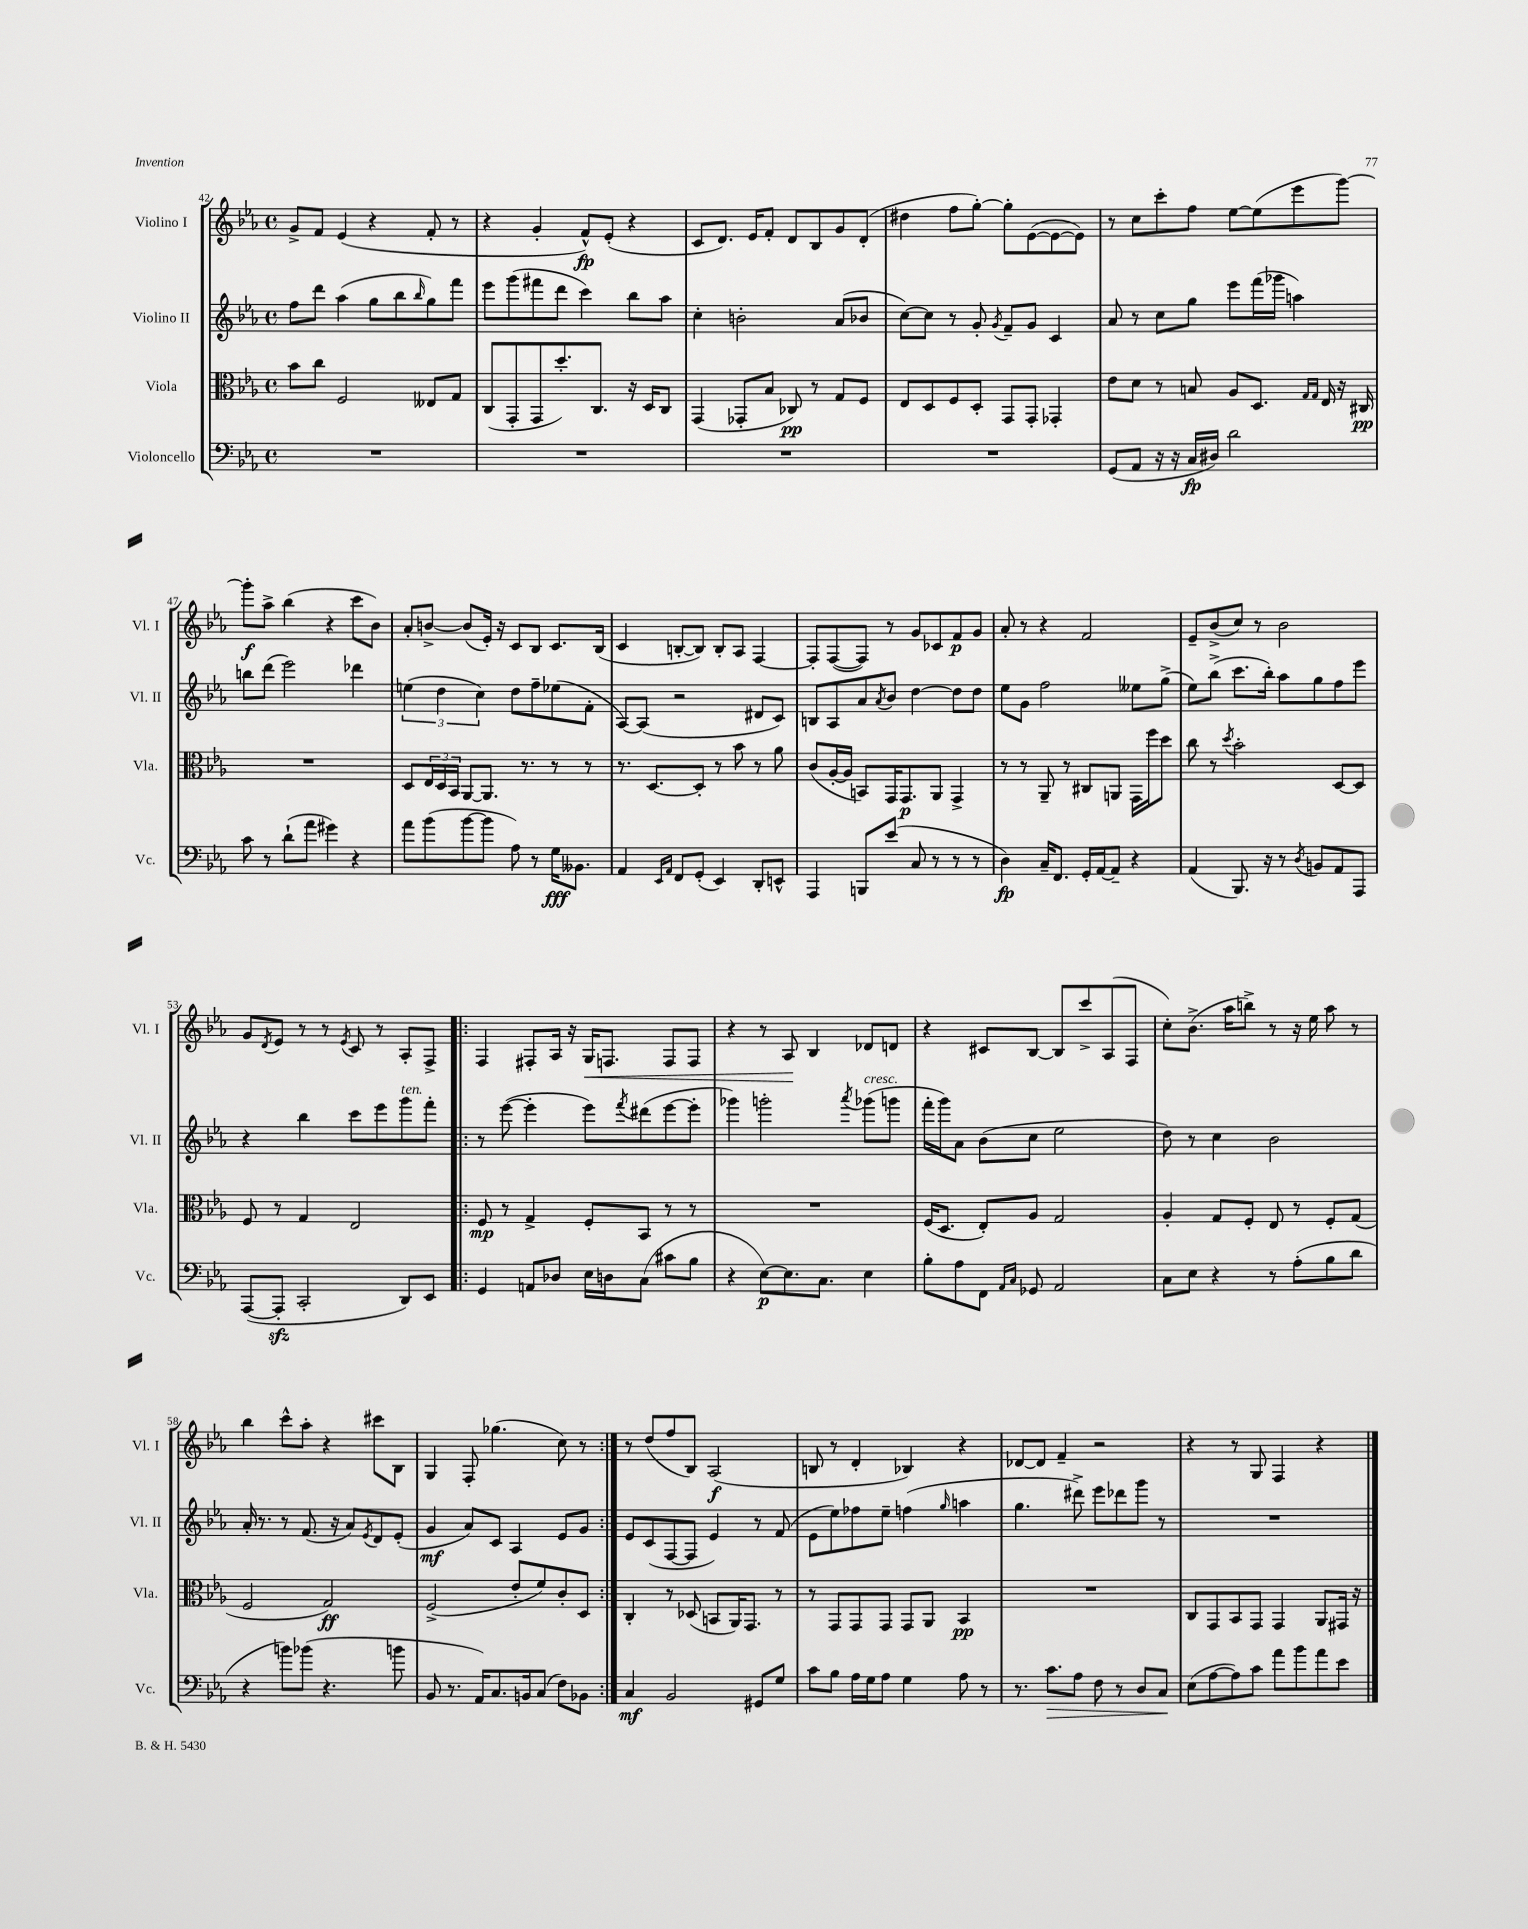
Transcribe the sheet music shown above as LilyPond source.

<<
\new StaffGroup <<
\new Staff = "s0" \with { instrumentName = "Violino I" shortInstrumentName = "Vl. I" } {
    \clef treble \key ees \major \defaultTimeSignature \time 4/4
    g'8-> f'8 ees'4( r4 f'8-. r8 |
    r4 g'4-. f'8-^\fp) ees'8-.( r4 |
    c'8 d'8.) ees'16 f'8-. d'8 bes8 g'8 d'8-.( |
    dis''4 f''8 g''8~-.) g''8-. ees'8~( ees'8~ ees'8) |
    r8 c''8 c'''8-. f''8 ees''8~ ees''8( ees'''8 g'''8~) |
    g'''8-.\f aes''8-> bes''4( r4 c'''8 bes'8) |
    aes'8-. b'8~-> b'8( ees'16-.) r16 c'8 bes8 c'8. bes16( |
    c'4 b8~-. b8) b8-. aes8 f4~ |
    f8-. f8~( f8) r8 g'8 ces'8 f'8\p g'8 |
    aes'8-. r8 r4 f'2 |
    ees'8-- bes'8->( c''8) r8 bes'2 |
    g'8 \acciaccatura { d'8 } ees'8 r8 r8 \acciaccatura { ees'8 } c'8 r8 aes8-. f8-> |
    \repeat volta 2 { f4 fis8-. aes16 r16 g16\< f8. f8 f8 |
    r4 r8 aes8\! bes4 des'8 d'8 |
    r4 cis'8 bes8~ bes8 c'''8-> aes8( f8 |
    c''8-.) bes'8.->( aes''16 b''8->) r8 r16 ees''16 aes''8 r8 |
    bes''4 c'''8-^ aes''8-. r4 cis'''8 bes8 |
    g4 f8-. ges''4.( c''8) r8 | }
    r8 d''8( f''8 bes8) aes2\f( |
    b8 r8 d'4-. bes4) r4 |
    des'8~ des'8 f'4-- r2 |
    r4 r8 g8 f4 r4 \bar "|." |
}
\new Staff = "s1" \with { instrumentName = "Violino II" shortInstrumentName = "Vl. II" } {
    \clef treble \key ees \major \defaultTimeSignature \time 4/4
    f''8 d'''8 aes''4( g''8 bes''8 \grace { bes''16 } g''8) f'''8 |
    ees'''8 g'''8( fis'''8 d'''8 c'''4) bes''8 aes''8 |
    c''4-. b'2-. aes'8( bes'8 |
    c''8~) c''8 r8 g'8-. \acciaccatura { g'8 } f'8-- g'8 c'4 |
    aes'8 r8 c''8 g''8 ees'''8 f'''16( ges'''16 a''4) |
    b''8 d'''8( ees'''2) des'''4 |
    \tuplet 3/2 { e''4( d''4 c''4) } d''8 f''8-- ees''8( f'8-. |
    aes8~) aes8( r2 dis'8 c'8) |
    b8 aes8 aes'8 \acciaccatura { aes'8 } bes'8 d''4~ d''8 d''8 |
    ees''8 g'8 f''2 eeses''8 g''8->( |
    ees''8) bes''8->( c'''8. bes''16-.) aes''8 g''8 f''8 ees'''8 |
    r4 bes''4 c'''8 ees'''8 g'''8^\markup { \italic "ten." } f'''8-. |
    \repeat volta 2 { r8 ees'''8~( ees'''4-. ees'''8) \acciaccatura { f'''8 } dis'''8( ees'''8~ ees'''8-. |
    ges'''4) g'''2-. \acciaccatura { aes'''8 } ges'''8^\markup { \italic "cresc." }( g'''8 |
    f'''16-. g'''16) aes'8 bes'8( c''8 ees''2 |
    d''8) r8 c''4 bes'2 |
    aes'16-. r8. r8 f'8.( r16 aes'8) \acciaccatura { ees'8 } d'8 ees'8-.( |
    g'4\mf aes'8) c'8 aes4 ees'8 g'8 | }
    ees'8 c'8( f8~ f8 ees'4) r8 f'8( |
    ees'8 ees''8) fes''8 ees''8-- f''4( \grace { g''16 } a''4 |
    g''4. dis'''8->) ees'''8 des'''8 g'''8 r8 |
    R1 \bar "|." |
}
\new Staff = "s2" \with { instrumentName = "Viola" shortInstrumentName = "Vla." } {
    \clef alto \key ees \major \defaultTimeSignature \time 4/4
    bes'8 c''8 f2 eeses8 g8 |
    c8( g,8-. g,8 d''8.-.) c8. r16 d16 c8 |
    g,4( ges,8-. bes8 ces8\pp) r8 g8 f8 |
    ees8 d8 f8 d8-. g,8 g,8-. ges,4-. |
    ees'8 d'8 r8 b8 aes8 d8. \grace { g16 g16 } ees16 r16 cis16\pp |
    R1 |
    d8 \tuplet 3/2 { ees16 d16 bes,16 } aes,8~ aes,8. r8. r8 r8 |
    r8. d8.~ d8-. r8 bes'8 r8 aes'8 |
    c'8( aes16~-. aes16 b,8) g,16 g,8.\p aes,8 g,4-> |
    r8 r8 aes,8-- r8 cis8 a,8 g,16 f''16 d''8 |
    c''8 r8 \acciaccatura { d''8 } bes'2-. d8~ d8 |
    f8 r8 g4 ees2 |
    \repeat volta 2 { f8\mp r8 g4-> f8-. bes,8 r8 r8 |
    R1 |
    f16( d8. ees8-.) aes8 g2 |
    aes4-. g8 f8-. ees8 r8 f8-. g8( |
    f2 g2\ff) |
    f2->( ees'8-. f'8) c'8-. d8 | }
    c4-. r8 des8( b,8 aes,16) g,8. r8 |
    r8 g,8 g,8 g,8 g,8 aes,8 bes,4\pp |
    R1 |
    c8 g,8 bes,8 g,8 g,4 aes,8 gis,16 r16 \bar "|." |
}
\new Staff = "s3" \with { instrumentName = "Violoncello" shortInstrumentName = "Vc." } {
    \clef bass \key ees \major \defaultTimeSignature \time 4/4
    R1 |
    R1 |
    R1 |
    R1 |
    g,8( aes,8 r16 r16 c16\fp dis16) d'2 |
    c'8 r8 d'8-!( aes'8 gis'4) r4 |
    aes'8 bes'8( bes'8~ bes'8 aes8) r8 g16\fff beses,8. |
    aes,4 \grace { ees,16 aes,16 } f,8 g,8-.( ees,4) d,8-. e,8-^ |
    aes,,4 b,,8 ees'8( c8 r8 r8 r8 |
    d4\fp) c16-- f,8. g,16-. aes,16~ aes,8-- r4 |
    aes,4( bes,,8.) r16 r8 \acciaccatura { d8 } b,8 aes,8 aes,,8 |
    aes,,8~( aes,,8-.\sfz c,2-. d,8) ees,8 |
    \repeat volta 2 { g,4 a,8 des8 ees16 d16 c8( cis'8 bes8 |
    r4 ees8~\p) ees8. c8. ees4 |
    bes8-. aes8 f,8 \grace { aes,16 c16 } ges,8 aes,2 |
    c8 ees8 r4 r8 aes8-.( bes8 d'8 |
    r4 b'8) bes'8( r4. b'8 |
    bes,8 r8. aes,16) c8. b,16 c8( f8) bes,8 | }
    c4\mf bes,2 gis,8 g8 |
    c'8 bes8 aes16 g16 aes8 g4 aes8 r8 |
    r8. c'8.\> aes8 f8 r8 d8 c8\! |
    ees8( aes8~ aes8) c'8 aes'8 bes'8 aes'8 ees'8 \bar "|." |
}
>>
>>
\layout { \context { \Score currentBarNumber = #42 } }
